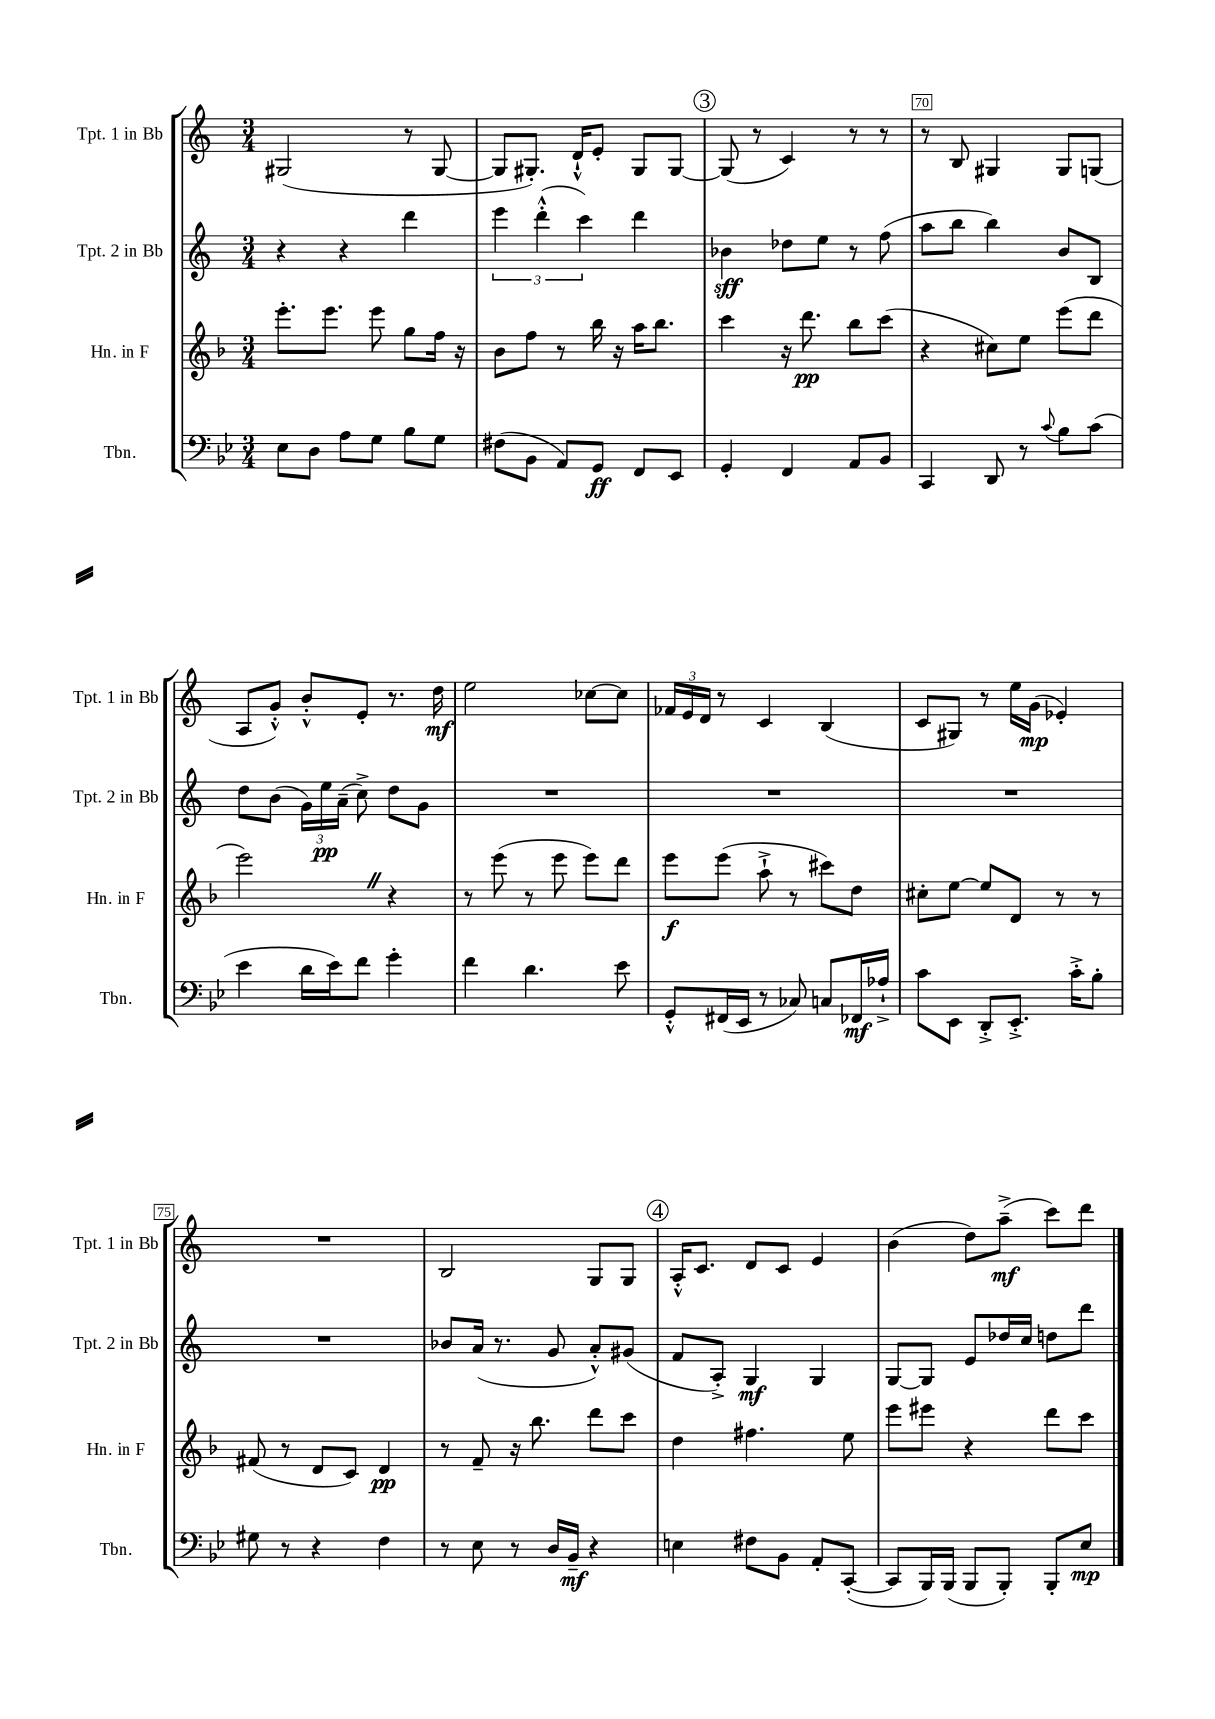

**kern	**kern	**kern	**kern
*staff4	*staff3	*staff2	*staff1
*clefF4	*clefG2	*clefG2	*clefG2
*k[b-e-]	*k[b-]	*k[]	*k[]
*M3/4	*M3/4	*M3/4	*M3/4
8E-	8.eee'	4r	(2G#
8D	.	.	.
.	8.eee	.	.
8A	.	4r	.
8G	8eee	.	.
8B-	8gg	4ddd	8r
8G	16ff	.	[8G#
.	16r	.	.
=	=	=	=
(8F#	8b-	6eee	8G#]
8BB-	8ff	.	8.G#')
.	.	(6ddd'^^	.
8AA)	8r	.	.
.	.	.	16d`^^
.	.	6ccc)	.
8GG	16bb-	.	8e'
.	16r	.	.
8FF	16aa	4ddd	8G#
.	8.bb-	.	.
8EE-	.	.	[8G#
=	=	=	=
4GG'	4ccc	4b-	(8G#]
.	.	.	8r
4FF	16r	8dd-	4c)
.	8.ddd	.	.
.	.	8ee	.
8AA	8bb-	8r	8r
8BB-	(8ccc	(8ff	8r
=	=	=	=
4CC	4r	8aa	8r
.	.	8bb	8B
8DD	8cc#)	4bb)	4G#
8r	8ee	.	.
8qqc	.	.	.
8B-	(8eee	8b	8G#
(8c	8ddd	8B	(8G
=	=	=	=
4e-	2eee)	8dd	8A
.	.	(8b	8g'^^)
16d	.	24g)	8b'^^
.	.	24ee	.
16e-)	.	.	.
.	.	(24a~	.
8f	.	8cc^)	8e'
4g'	4r	8dd	8.r
.	.	8g	.
.	.	.	16dd
=	=	=	=
4f	8r	2.r	2ee
.	(8eee	.	.
4.d	8r	.	.
.	8eee	.	.
.	8eee)	.	[8cc-
8e-	8ddd	.	8cc-]
=	=	=	=
8GG'^^	8eee	2.r	24f-
.	.	.	24e
.	.	.	24d
(16FF#	(8eee	.	8r
16EE-	.	.	.
8r	8aa`^	.	4c
8C-)	8r	.	.
8C	8ccc#)	.	(4B
16FF-	8dd	.	.
16A-`^	.	.	.
=	=	=	=
8c	8cc#'	2.r	8c
8EE-	[8ee	.	8G#)
8DD'^	8ee]	.	8r
8.EE-'^	8d	.	16ee
.	.	.	(16g
.	8r	.	4e-')
16c'^	.	.	.
8B-'	8r	.	.
=	=	=	=
8G#	(8f#	2.r	2.r
8r	8r	.	.
4r	8d	.	.
.	8c)	.	.
4F	4d	.	.
=	=	=	=
8r	8r	8b-	2B
8E-	8f~	(16a	.
.	.	8.r	.
8r	16r	.	.
.	8.bb-	.	.
16D	.	8g	.
16BB-~	.	.	.
4r	8ddd	8a'^^)	8G
.	8ccc	(8g#	8G
=	=	=	=
4E	4dd	8f	16A'^^
.	.	.	8.c
.	.	8A'^)	.
8F#	4.ff#	4G	8d
8BB-	.	.	8c
8AA'	.	4G	4e
([8CC'	8ee	.	.
=	=	=	=
8CC]	8eee	[8G	(4b
16BBB-)	8eee#	8G]	.
(16BBB-	.	.	.
8BBB-	4r	8e	8dd)
8BBB-')	.	16dd-	(8aa~^
.	.	16cc	.
8BBB-'	8ddd	8dd	8ccc)
8E-	8ccc	8ddd	8ddd
==	==	==	==
*-	*-	*-	*-
